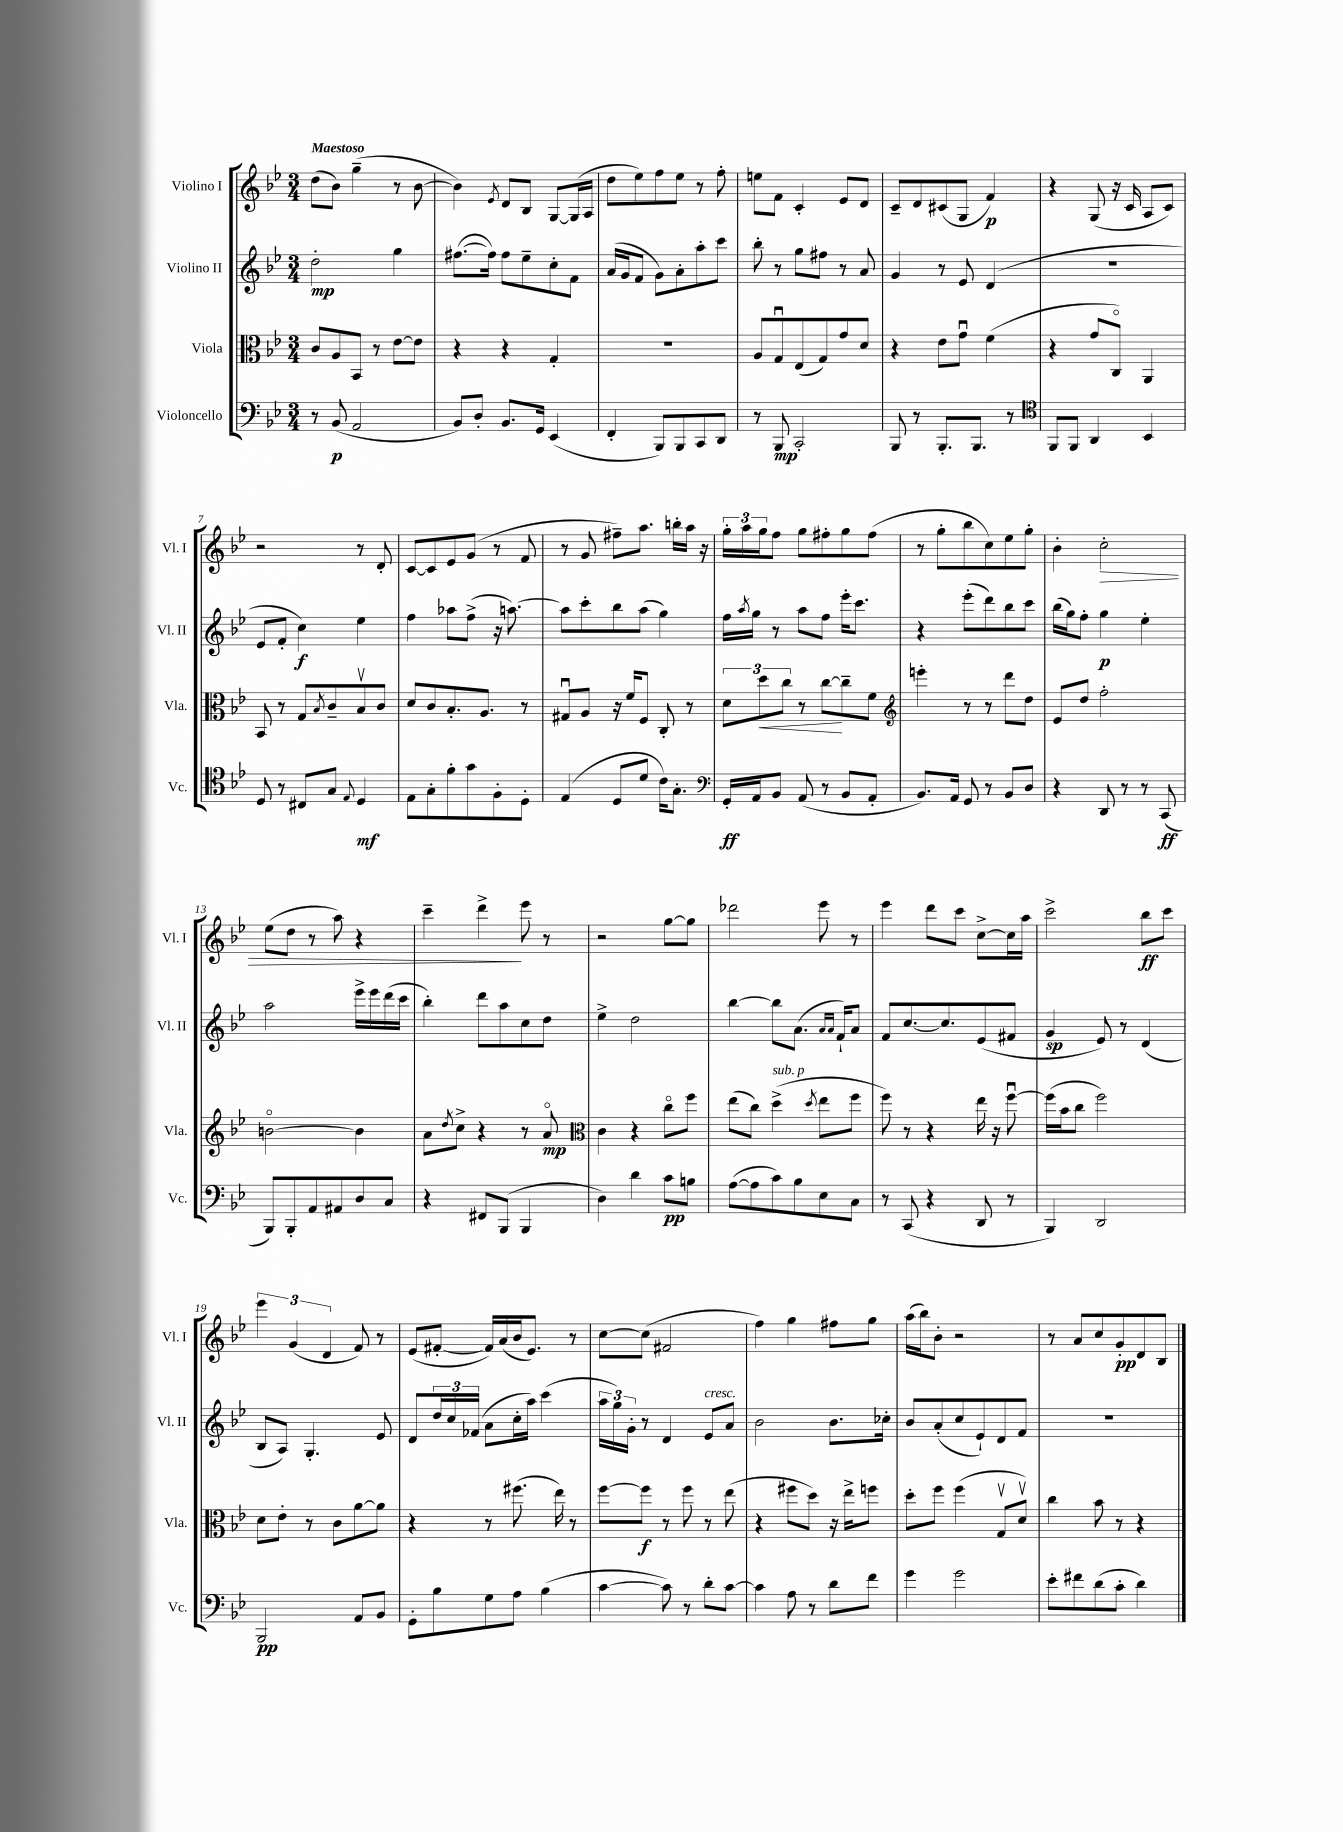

**kern	**kern	**kern	**kern
*staff4	*staff3	*staff2	*staff1
*clefF4	*clefC3	*clefG2	*clefG2
*k[b-e-]	*k[b-e-]	*k[b-e-]	*k[b-e-]
*M3/4	*M3/4	*M3/4	*M3/4
8r	8c	2dd'	(8dd
(8BB-	8A	.	8b-)
2AA	8BB-	.	(4gg~
.	8r	.	.
.	[8e-	4gg	8r
.	8e-]	.	[8b-
=	=	=	=
8BB-)	4r	([8.ff#	4b-])
8D'	.	.	.
.	.	16ff#])	.
.	.	.	8qe-
8.BB-	4r	8ff#	8d
.	.	8ee-~	8B-
16GG	.	.	.
(4EE-	4G'	8cc'	[8G
.	.	8f	(16G]
.	.	.	16A
=	=	=	=
4FF'	2.r	(16a	8dd
.	.	16g	.
.	.	8f	8ee-)
8BBB-)	.	8g)	8ff
8BBB-	.	8a'	8ee-
8CC	.	8aa'	8r
8DD	.	8ccc	8ff'
=	=	=	=
8r	8A	8bb-'	8ee
8BBB-	8Gu	8r	8f
2CC'	(8E-	8gg	4c'
.	8G)	8ff#	.
.	8g	8r	8e-
.	8d	8a	8d
=	=	=	=
8BBB-	4r	4g	8c~
8r	.	.	8d
8.BBB-'	8e-	8r	(8c#
.	8gu	8e-	8G
8.BBB-	.	.	.
.	(4f	(4d	4f)
8r	.	.	.
=	=	=	=
*clefC4	*	*	*
8FF	4r	2.r	4r
8FF	.	.	.
4AA	8g	.	(8G
.	8Co)	.	16r
.	.	.	16c
4BB-	4AA	.	8A
.	.	.	8c)
=	=	=	=
8D	8BB-	8e-	2r
8r	8r	8f'	.
8C#	8G	4cc)	.
.	8qB-	.	.
8G	8c~	.	.
8qqE-	.	.	.
4D	8B-v	4ee-	8r
.	8c	.	8d'
=	=	=	=
8E-	8d	4ff	[8c
8G'	8c	.	8c]
8f'	8.B-'	8aa-	8e-
8g	.	(8ff^	(8g
.	8.A	.	.
8F'	.	16r	8r
.	.	[8.aa)	.
8D'	8r	.	8f
=	=	=	=
(4E-	8G#u	8aa]	8r
.	8A	8ccc'	8g
8D	16r	8bb-	8ff#~)
.	16f	.	.
8d	8F	(8aa	8.aa
16c)	8C'	4gg)	.
8.G'	.	.	16bb'
.	8r	.	16aa
.	.	.	16r
=	=	=	=
*clefF4	*	*	*
16GG'	12d	16ff	24gg'
.	.	.	24aa
.	.	8qaa	.
16AA	.	16gg	.
.	12dd	.	24gg
8BB-	.	8r	8ff
.	12cc	.	.
(8AA	8r	8aa	8gg
8r	[8cc	8ff	8ff#'
8BB-	8cc~]	16eee-'	8gg
.	.	8.ccc	.
8AA'	8f	.	(8ff#
=	=	=	=
*	*clefG2	*	*
8.BB-)	4eee'	4r	8r
.	.	.	8gg'
16AA	.	.	.
8GG	8r	(8eee-'	8bb-
8r	8r	8ddd)	8cc)
8BB-	8ddd	8bb-	8ee-
8D	8dd	8ccc	8gg'
=	=	=	=
4r	8e-	(16bb-	4b-'
.	.	16gg)	.
.	8dd	8ff'	.
8DD	2ff'	4gg	2cc'
8r	.	.	.
8r	.	4ee-'	.
(8CC	.	.	.
=	=	=	=
8BBB-)	[2bo	2aa	(8ee-
8BBB-'	.	.	8dd
8AA	.	.	8r
8AA#	.	.	8aa)
8D	4b]	16eee-^	4r
.	.	16eee-	.
8C	.	(16ddd	.
.	.	16ccc	.
=	=	=	=
4r	8a	4bb-')	4ccc~
.	8qdd	.	.
.	8cc^	.	.
8FF#	4r	8ddd	4ddd^
(8BBB-	.	8aa	.
4BBB-	8r	8cc	8eee-
.	8ao	8dd	8r
=	=	=	=
*	*clefC3	*	*
4D)	4c	4ee-^	2r
4d	4r	2dd	.
8c	8cco	.	[8gg
8B	8ff	.	8gg]
=	=	=	=
([8A	(8ee-	[4bb-	2ddd-
8A]	8cc)	.	.
8c)	(4dd^	8bb-]	.
8B-	.	(8.a	.
.	8qdd	.	.
8E-	8ee-	.	8eee-
.	.	16qqa	.
.	.	16qqa	.
.	.	16f`)	.
8C	8ff	8a	8r
=	=	=	=
8r	8ff)	8f	4eee-
(8CC	8r	[8.cc	.
4r	4r	.	8ddd
.	.	8.cc]	.
.	.	.	8ccc
8DD	16ee-	(8e-	[8cc^
.	16r	.	.
8r	[8ffu	8f#	16cc]
.	.	.	16aa
=	=	=	=
4BBB-)	(16ff]	4g	2ccc^
.	16b-	.	.
.	8cc	.	.
2DD	2ff)	8e-)	.
.	.	8r	.
.	.	(4d	8bb-
.	.	.	8ccc
=	=	=	=
2BBB-	8d	8B-	6eee-
.	8e-'	8A)	.
.	.	.	(6g
.	8r	4.G'	.
.	.	.	6d
.	8c	.	.
8AA	[8a	.	8f)
8BB-	8a]	8e-	8r
=	=	=	=
8GG'	4r	8d	(8e-
8B-	.	24dd	[8f#'
.	.	24cc	.
.	.	(24f-	.
8G	8r	8a	16f#])
.	.	.	(16a
8A	(8.ff#	16cc'	16b-
.	.	16aa)	8.e-)
(4B-	.	(4ccc	.
.	16ee-)	.	.
.	8r	.	8r
=	=	=	=
[4c	[8ff	24aa	[8cc
.	.	24gg)	.
.	.	24g'	.
.	8ff]	8r	(8cc]
8c])	8r	4d	2f#
8r	8ff	.	.
8d'	8r	8e-	.
[8c	(8ee-	8a	.
=	=	=	=
4c]	4r	2b-	4ff)
8A	8ff#	.	4gg
8r	8dd)	.	.
8d	16r	8.b-	8ff#
.	16ee-^	.	.
8f	8ff	.	8gg
.	.	16cc-'	.
=	=	=	=
4g	8dd'	8b-	(16aa
.	.	.	16bb-)
.	8ff	(8a'	8b-'
2g	(4ff	8cc	2r
.	.	8e-`)	.
.	8Gv	8d	.
.	8dv)	8f	.
=	=	=	=
8e-'	4cc	2.r	8r
8f#	.	.	8a
(8d	8b-	.	8cc
8c'	8r	.	8g'
4d)	4r	.	8d
.	.	.	8B-
==	==	==	==
*-	*-	*-	*-
